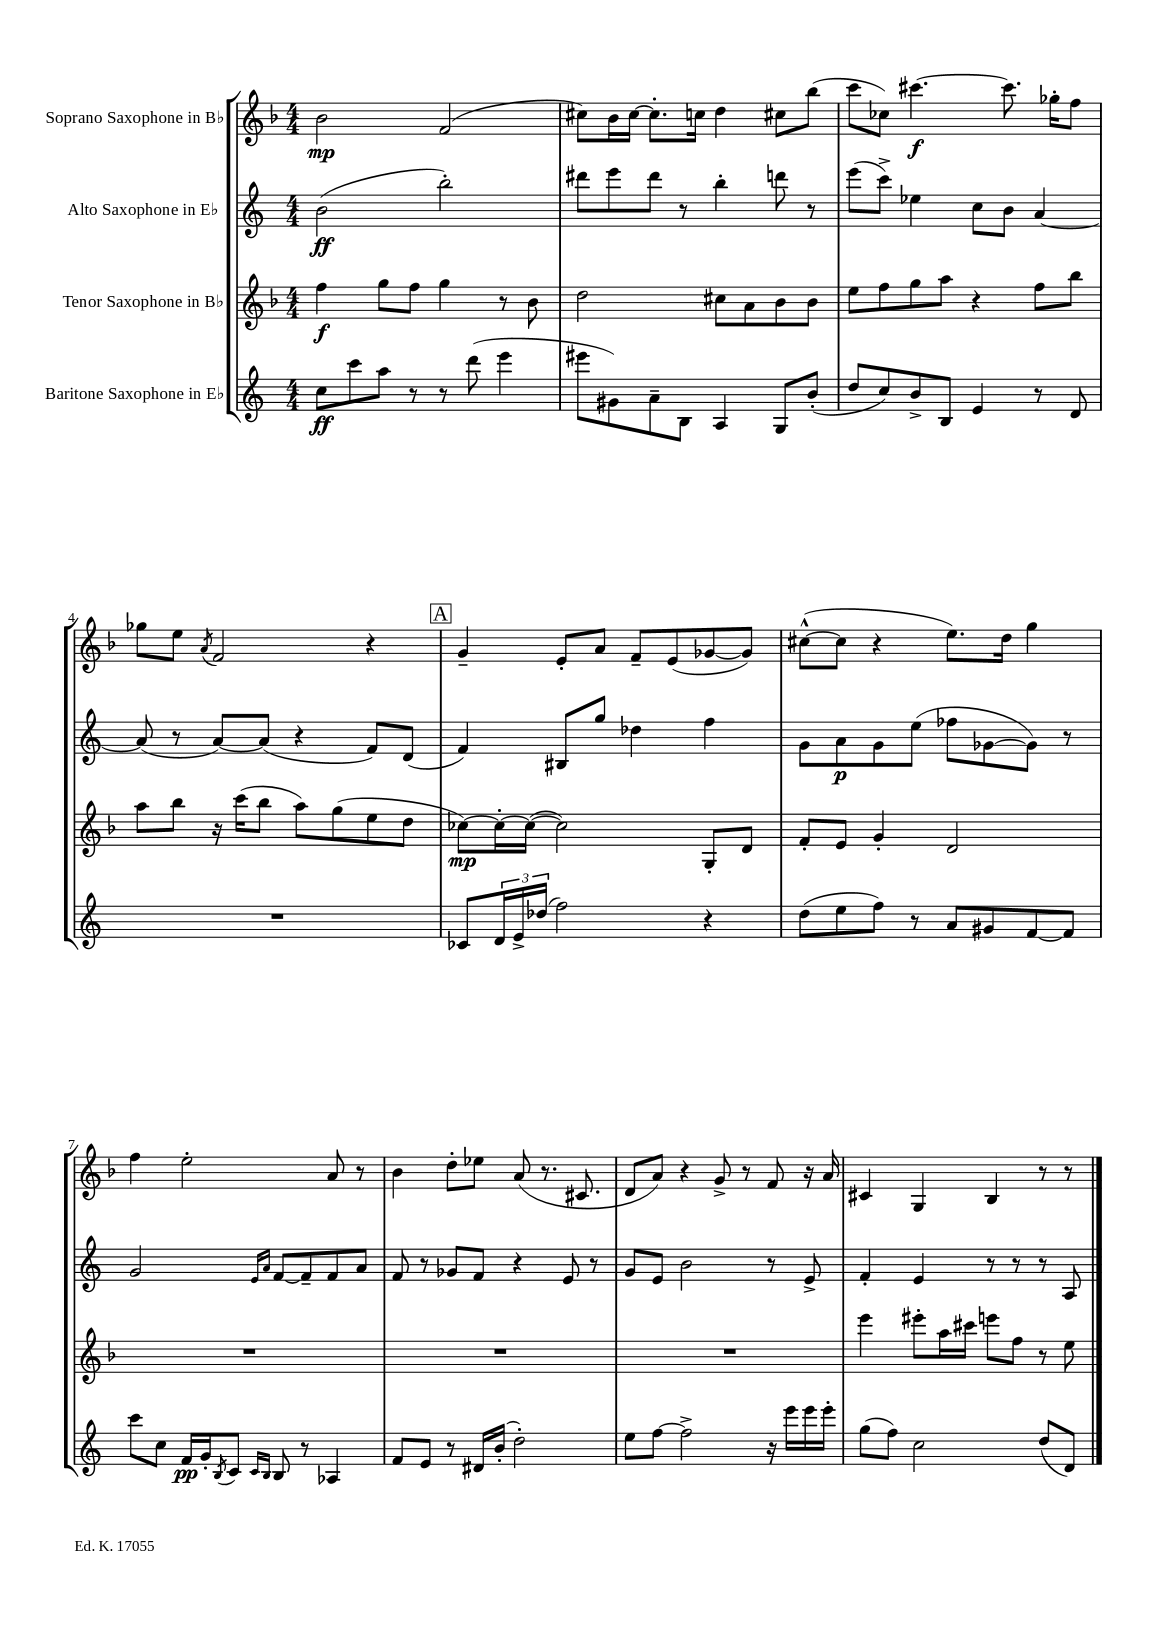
<<
\new StaffGroup <<
\new Staff = "s0" \with { instrumentName = "Soprano Saxophone in Bb" } {
    \clef treble \key f \major \numericTimeSignature \time 4/4
    bes'2\mp f'2( |
    cis''8) bes'16 cis''16~ cis''8.-. c''16 d''4 cis''8 bes''8( |
    c'''8 ces''8) cis'''4.~\f cis'''8. ges''16-. f''8 |
    ges''8 e''8 \acciaccatura { a'8 } f'2 r4 |
    \mark \markup { \box "A" } g'4-- e'8-. a'8 f'8-- e'8( ges'8~ ges'8) |
    cis''8~-^( cis''8 r4 e''8.) d''16 g''4 |
    f''4 e''2-. a'8 r8 |
    bes'4 d''8-. ees''8 a'8( r8. cis'8. |
    d'8 a'8) r4 g'8-> r8 f'8 r16 a'16 |
    cis'4 g4 bes4 r8 r8 \bar "|." |
}
\new Staff = "s1" \with { instrumentName = "Alto Saxophone in Eb" } {
    \clef treble \key c \major \numericTimeSignature \time 4/4
    b'2\ff( b''2-.) |
    dis'''8 e'''8 dis'''8 r8 b''4-. d'''8 r8 |
    e'''8( c'''8->) ees''4 c''8 b'8 a'4~ |
    a'8( r8 a'8~) a'8( r4 f'8) d'8( |
    \mark \markup { \box "A" } f'4) bis8 g''8 des''4 f''4 |
    g'8 a'8\p g'8 e''8( fes''8 ges'8~ ges'8) r8 |
    g'2 \grace { e'16 a'16 } f'8~ f'8-- f'8 a'8 |
    f'8 r8 ges'8 f'8 r4 e'8 r8 |
    g'8 e'8 b'2 r8 e'8-> |
    f'4-. e'4 r8 r8 r8 a8 \bar "|." |
}
\new Staff = "s2" \with { instrumentName = "Tenor Saxophone in Bb" } {
    \clef treble \key f \major \numericTimeSignature \time 4/4
    f''4\f g''8 f''8 g''4 r8 bes'8 |
    d''2 cis''8 a'8 bes'8 bes'8 |
    e''8 f''8 g''8 a''8 r4 f''8 bes''8 |
    a''8 bes''8 r16 c'''16( bes''8 a''8) g''8( e''8 d''8 |
    \mark \markup { \box "A" } ces''8~\mp) ces''16~-. ces''16~( ces''2) g8-. d'8 |
    f'8-. e'8 g'4-. d'2 |
    R1 |
    R1 |
    R1 |
    e'''4 eis'''8-. a''16 cis'''16 e'''8 f''8 r8 e''8 \bar "|." |
}
\new Staff = "s3" \with { instrumentName = "Baritone Saxophone in Eb" } {
    \clef treble \key c \major \numericTimeSignature \time 4/4
    c''8\ff c'''8 a''8 r8 r8 d'''8( e'''4 |
    eis'''8 gis'8) a'8-- b8 a4 g8 b'8-.( |
    d''8 c''8) b'8-> b8 e'4 r8 d'8 |
    R1 |
    \mark \markup { \box "A" } ces'8 \tuplet 3/2 { d'16 e'16-> des''16( } f''2) r4 |
    d''8( e''8 f''8) r8 a'8 gis'8 f'8~ f'8 |
    c'''8 c''8 f'16\pp g'16-. \acciaccatura { b8 } c'8 \grace { c'16 b16 } b8 r8 aes4 |
    f'8 e'8 r8 dis'16 b'16-.( d''2-.) |
    e''8 f''8~ f''2-> r16 e'''16 e'''16 e'''16-. |
    g''8( f''8) c''2 d''8( d'8) \bar "|." |
}
>>
>>
